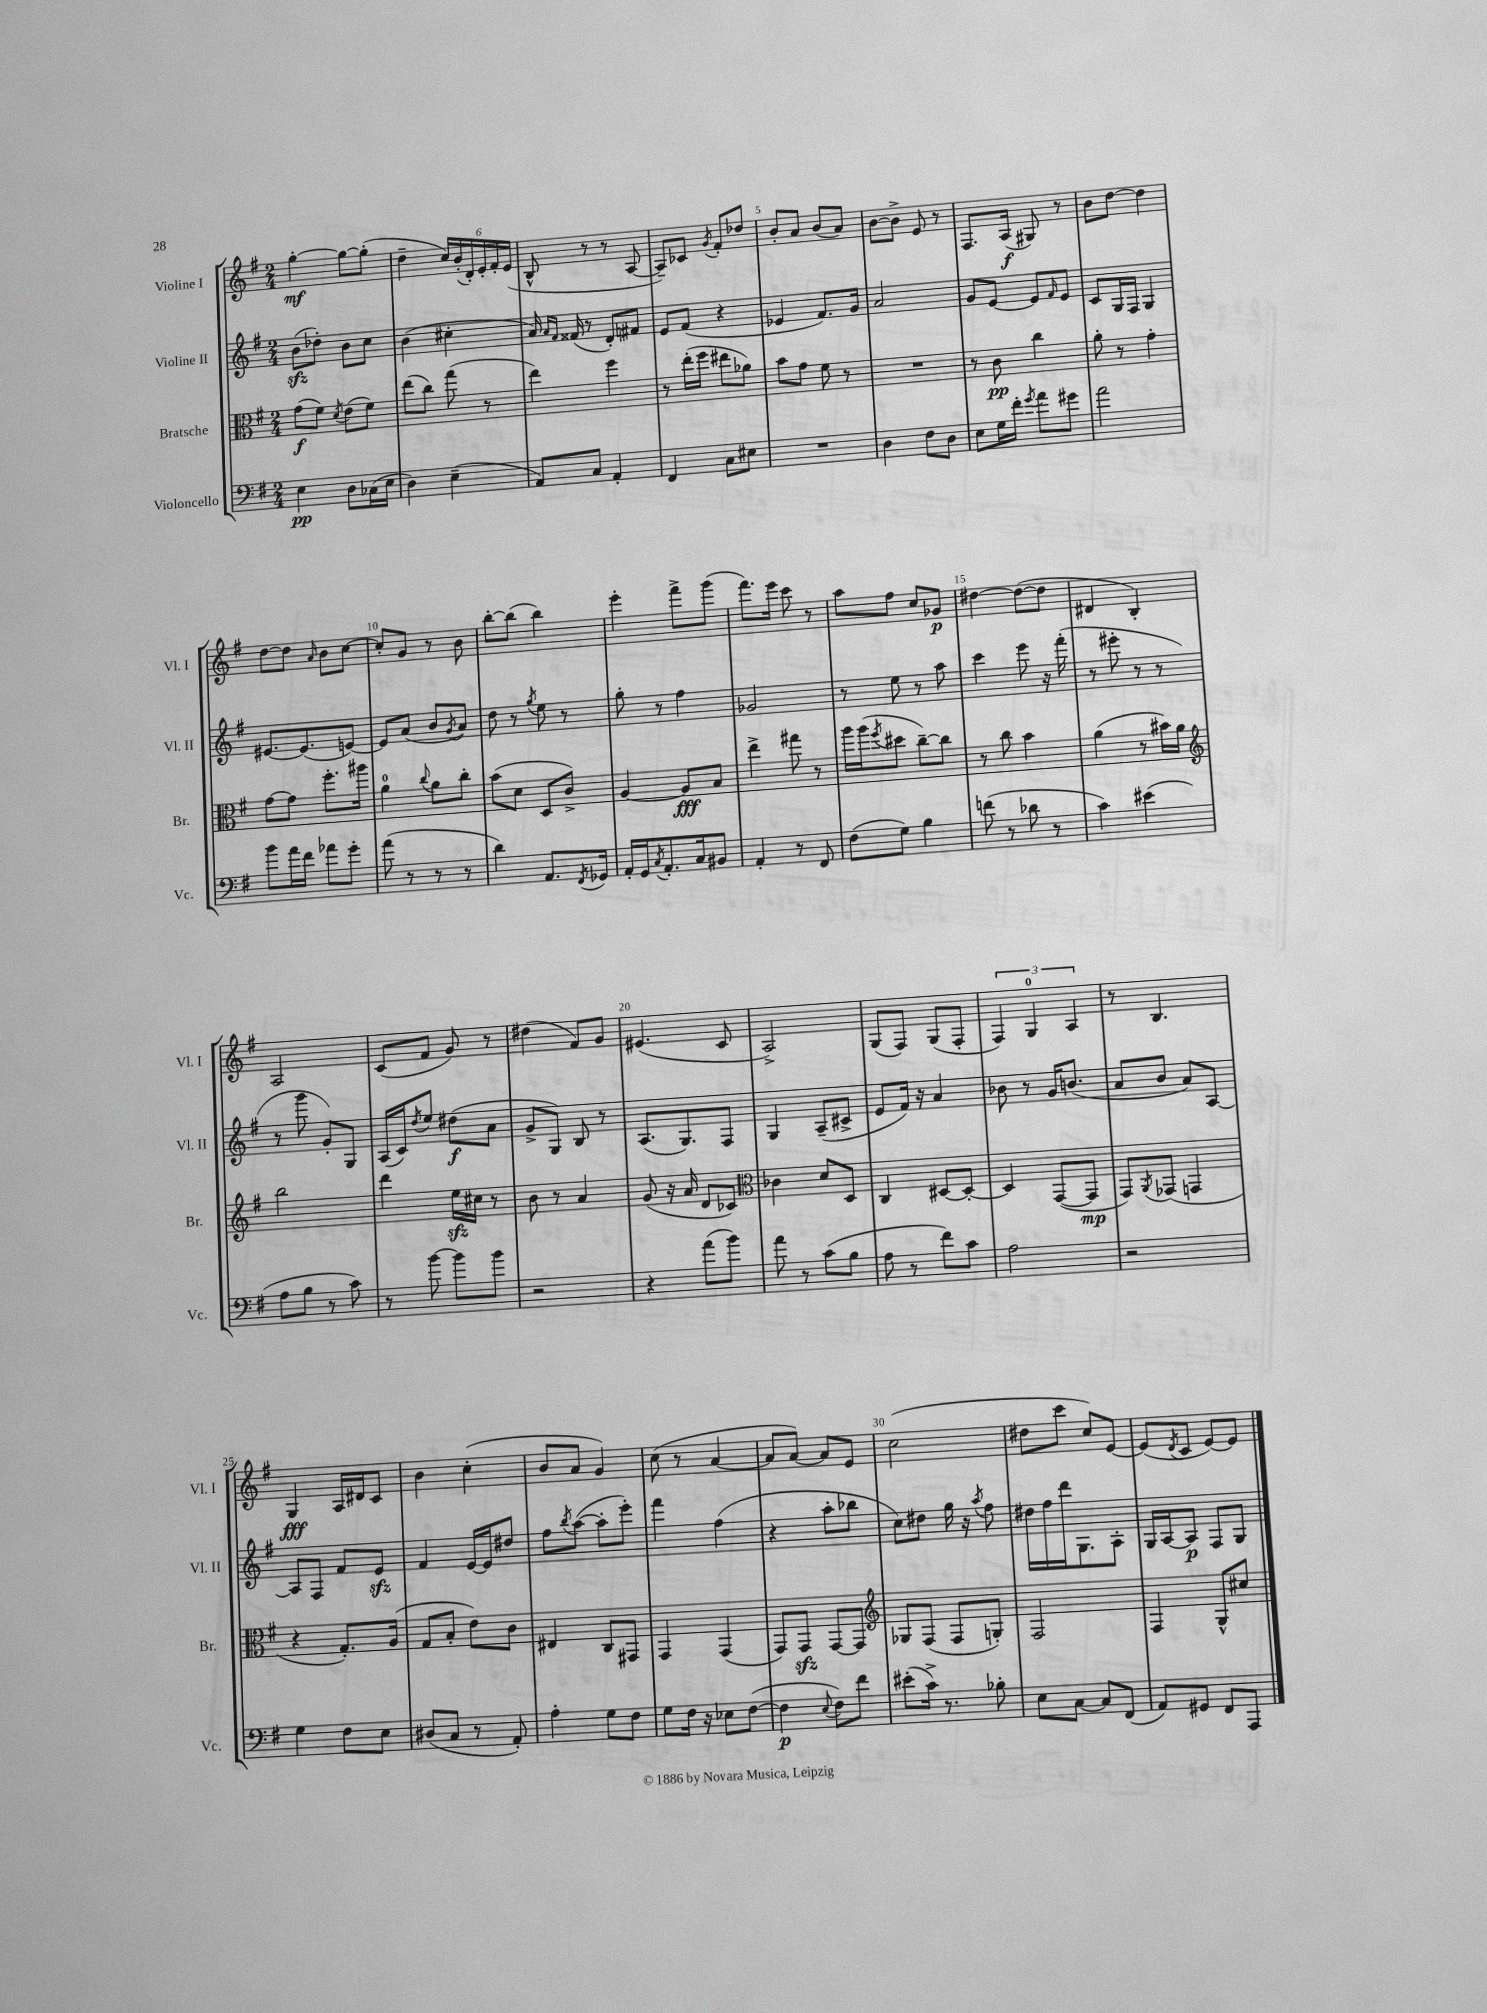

**kern	**kern	**kern	**kern
*staff4	*staff3	*staff2	*staff1
*clefF4	*clefC3	*clefG2	*clefG2
*k[f#]	*k[f#]	*k[f#]	*k[f#]
*M2/4	*M2/4	*M2/4	*M2/4
4E\	(8g\L	(8b\L	[4gg'\
.	8f#\J)	8dd-'\J)	.
.	8qd/	.	.
8D\L	(8e\L	8b\L	8gg\_L
(16C-\L	8f#\J)	8cc\J	(8gg'\]J
16E\JJ	.	.	.
=	=	=	=
4D\)	(8ee\L	(4b\	4dd~\
.	8cc\J)	.	.
(4E~\	(8gg\	4cc#'\	24cc/LL)
.	.	.	(24b'/
.	.	.	24d'/)
.	8r	.	24e'/
.	.	.	24f#'/
.	.	.	(24e/JJ
=	=	=	=
8AA/L)	4ee\)	16a/)	8B^^/
.	.	16qqa/LL	.
.	.	16qqf#/JJ	.
.	.	(16f##/	.
8C/J	.	8r	8r
4AA'/	4ff#\	8d'/L)	8r
.	.	8f#/J	[8A/
=	=	=	=
4FF#/	8r	8e/L	8A~/]L)
.	(16ee'\LL	(8f#/J	8c-/J
.	16ff#\JJ	.	.
.	.	.	8qg/
8C\L	8ee#\L	4r	8f#'/L
8E#\J	8a-\J)	.	8dd-/J
=	=	=	=
2r	8b\L	4e-/	8b'/L
.	8g\J	.	8a/J
.	8f#\	8.f#/L)	(8b/L
.	8r	.	8a/J)
.	.	16g/Jk	.
=	=	=	=
4D\	2r	2a/	[8b\L
.	.	.	8b^\]J
8F#\L	.	.	8e/
8D\J	.	.	8r
=	=	=	=
8E\L	8r	8g/L	8.F#/L
16G\L	8c\	[8e/J	.
16f#'\JJ	.	.	(16A/Jk
8qg/	.	.	.
8a\L	4cc\	8e/]L	8G#/)
.	.	16qqf#/	.
8g#\J	.	8e/J	8r
=	=	=	=
2a\	8a'\	8c/L	8b\L
.	8r	16G/L	[8dd\J
.	.	16F#/JJ	.
.	4g'\	4G/	4dd\]
=	=	=	=
8b\L	[8g\L	[8.e#/L	[8dd\L
16a\L	8g\]J	.	8dd\]J
16f#\JJ	.	(8.e#/]	.
.	.	.	16qqa/
8a-\L	8.ff#'\L	.	8b\L
8g'\J	.	[8e/J)	[8cc\J
.	16aa#\Jk	.	.
=	=	=	=
(8a\	4a\	8e/]L	8cc'/]L
8r	.	(8a/J	8g/J
.	8qqcc/	.	.
8r	8a\L	8b/L	8r
.	.	8qg/	.
8r	8cc'\J	8a/J)	8b\
=	=	=	=
4d\)	(8b\L	8dd\	[8bb'\L
.	8d\J	8r	(8bb\]J
.	.	8qgg/	.
8.AA/L	8D/L	8ee\	4bb\)
.	8c^/J)	8r	.
8qFF#/	.	.	.
16GG-/Jk	.	.	.
=	=	=	=
16AA'/LL	[4A/	8gg'\	4eee'\
16GG/J	.	.	.
8qC/	.	.	.
8.AA'/	.	8r	.
.	8A/]L	4ff#\	8fff#^\L
16C/k	.	.	.
8BB#/J	8B/J	.	(8ggg\J
=	=	=	=
4AA'/	4ee^\	2g-/	8.fff#\L)
.	.	.	16eee\Jk
8r	8gg#\	.	8ccc\
8FF#/	8r	.	8r
=	=	=	=
(8F#\L	16aa\LL	8r	8aa\L
.	(16aa\J	.	.
.	8qff#/	.	.
8G\J)	8dd#\J	8ee\	8ff#\J
4B\	[8cc~\L)	8r	8cc/L
.	8cc\]J	8aa\	8g-/J
=	=	=	=
(8f\	8r	4ccc\	[4dd#\
8r	8cc\	.	.
8d-\	4b\	8eee\	(8dd#\_L
8r	.	16r	8dd#\]J
.	.	(16fff#'\	.
=	=	=	=
4c\)	(4a\	8r	4d#/
.	.	8eee#'\	.
(4e#\	8r	8r	4B'/)
.	16b#\LL)	8r	.
.	16a\JJ	.	.
=	=	=	=
*	*clefG2	*	*
8A\L	2bb\	8r	2A/
8B\J	.	8ggg\	.
8r	.	8g'/L)	.
8c\)	.	8G/J	.
=	=	=	=
8r	4ddd\	(16A/LL	(8c/L
.	.	16c/J)	.
.	.	8qdd/	.
[8b\	.	8ee/J	8f#/J
8b\]L	16ee\LL	(8dd#\L	8g/)
.	16cc#\JJ	.	.
8b\J	8r	8a\J	8r
=	=	=	=
2r	8b\	8g^/L	(4dd#\
.	8r	8G/J)	.
.	4a/	8B/	8f#/L)
.	.	8r	8g/J
=	=	=	=
4r	(8g/	(8.A/L	(4.e#/
.	16r	.	.
.	16a/	8.G/)	.
(8a\L	8d/L	.	.
8b\J)	8c-/J)	8F#/J	8c/
=	=	=	=
*	*clefC3	*	*
8a\	4c-\	4G/	2A^/)
8r	.	.	.
(8c\L	8d/L	(8A~/L	.
8B\J	8D/J	8c#^/J	.
=	=	=	=
8A\	4C/	8e/L	(8G/L
8r	.	16f#/Jk)	8F#/J)
.	.	16r	.
8f#\L)	[8D#/L	4a/	(8G/L
8c\J	8D#'/_J	.	8F#'/J
=	=	=	=
2A\	4D#/]	8b-\	6F#/)
.	.	8r	.
.	.	.	6G/
.	([8GG/L	16g/LK	.
.	.	(8.b/J	.
.	.	.	6A/
.	8GG/]J	.	.
=	=	=	=
2r	8GG/L)	8a/L	8r
.	8qAA/	.	.
.	(8GG-/J	8b/J	4.B/
.	4GG/	8a/L)	.
.	.	[8A/J	.
=	=	=	=
4G\	4r	8A/]L	4G/
.	.	8F#/J	.
8F#\L	8.G'/L)	8f#/L	16A/LL
.	.	.	16d#/J
8E\J	.	8e/J	8c/J
.	(16A/Jk	.	.
=	=	=	=
(8D#/L	8G/L	4f#/	4b\
8C/J	8B'/J	.	.
8r	8e\L)	[16e/LL	(4cc'\
.	.	16e/]J	.
8AA'/)	8c\J	8dd#/J	.
=	=	=	=
4A'\	4E#/	8ff#\L	8b/L
.	.	8qbb/	.
.	.	([8aa\J	8a/J
8G\L	8C/L	8aa'\]L	4g/)
8F#\J	8GG#/J	8eee'\J)	.
=	=	=	=
8G\L	4GG/	4fff#\	(8cc\
16F#\Jk	.	.	8r
16r	.	.	.
8E-\L	(4GG/	(4ff#\	[4a/
([8F#\J	.	.	.
=	=	=	=
4F#\]	8GG/L)	4r	8a/]L
.	8GG/J	.	[8a/J)
8qqE/	.	.	.
8F#\L)	[8GG/L	8aa'\L	8a/]L
8f#\J	8GG/]J	8bb-\J	8e/J
=	=	=	=
*	*clefG2	*	*
(8e#'\L	8G-/L	8cc\L)	(2cc\
16c^\Jk)	(8F#/J	8dd#\J	.
8.r	.	.	.
.	8F#/L	16gg\	.
.	.	16r	.
.	.	8qaa/	.
8B-'\	8G'/J)	8ff#\	.
=	=	=	=
8E\L	2F#/	16dd#\LL	8dd#\L
.	.	16ff#\	.
[8C\J	.	16ddd\J	8ccc\J
.	.	8.G\	.
8C/]L	.	.	8cc/L)
(8FF#/J	.	8A'\J	[8e/J
=	=	=	=
8AA/L)	4F#/	16G/LL	(8e/]L
.	.	[16A/J	.
.	.	.	8qd/
8GG#/J	.	8A/]J	8c/J
8FF#/L	8G^^/L	8F#/L	[8e/L)
8AAA/J	8cc#/J	8G/J	8e/]J
==	==	==	==
*-	*-	*-	*-
